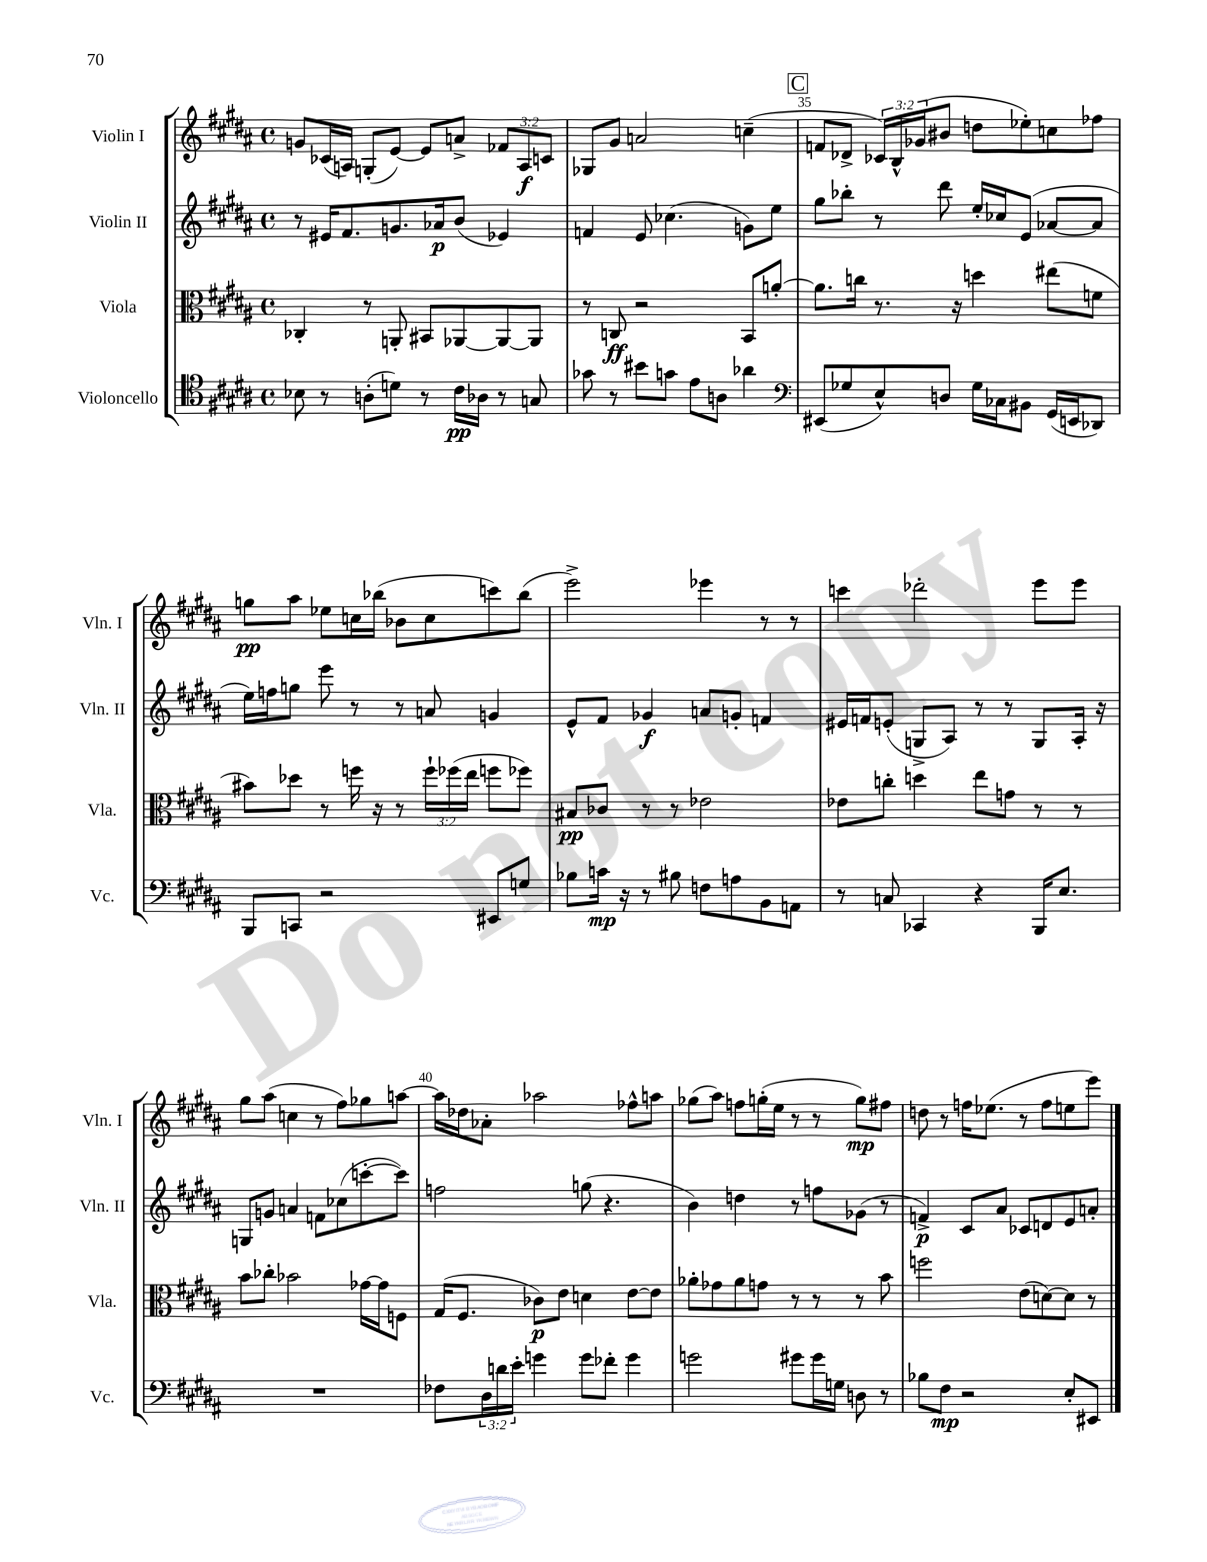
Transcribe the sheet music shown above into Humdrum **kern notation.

**kern	**kern	**kern	**kern
*staff4	*staff3	*staff2	*staff1
*clefC4	*clefC3	*clefG2	*clefG2
*k[f#c#g#d#a#]	*k[f#c#g#d#a#]	*k[f#c#g#d#a#]	*k[f#c#g#d#a#]
*M4/4	*M4/4	*M4/4	*M4/4
*met(c)	*met(c)	*met(c)	*met(c)
8B-\	4C-'/	8r	8g/L
8r	.	16e#/LK	(16c-/L
.	.	8.f#/	16A/JJ)
(8A'\L	8r	.	(8G'/L
8d\J)	8AA'/	8.g/	[8e/J)
8r	8BB#/L	.	8e/]L
.	.	16a-/k	.
16c#\LL	[8AA-/	(8b/J	8a^/J
16A-\JJ	.	.	.
8r	8AA-/_	4e-/)	12f-/L
.	.	.	12A/
8G/	8AA-/]J	.	.
.	.	.	12c/J
=	=	=	=
8g-\	8r	4f/	8G-/L
8r	8C/	.	8g#/J
8b#\L	2r	8e/	2a/
8g\J	.	(4.cc-\	.
8e\L	.	.	.
8A\J	.	.	.
4a-\	8BB/L	8g\L)	(4cc~\
.	[8a'/J	8ee\J	.
=	=	=	=
*clefF4	*	*	*
(8EE#/L	8.a\]L	8gg#\L	8f/L
8G-/	.	8bb-'\J	8d-^/J
.	16cc\Jk	.	.
8E^^/)	8.r	8r	24c-/LL)
.	.	.	24B^^/
.	.	.	(24g-/J
8D/J	.	8ddd#\	8b#/J
.	16r	.	.
16G-\LL	4dd\	16ee'/LL	8dd\L
16C-\J	.	16cc-/J	.
8BB#\J	.	(8e/J	8ee-'\)
(16GG#/LL	(8ee#\L	[8a-/L	8cc\
16EE/J	.	.	.
8DD-/J)	8f\J	8a-/]J	8ff-\J
=	=	=	=
8BBB/L	8b#\L)	16ee\LL)	8gg\L
.	.	16ff\J	.
8CC/J	8dd-\J	8gg\J	8aa#\J
2r	8r	8eee\	8ee-\L
.	16ff\	8r	16cc\L
.	16r	.	(16bb-\JJ
.	8r	8r	8b-\L
.	24ff`\LL	8a/	8cc\
.	(24ff-\	.	.
.	24ee\JJ	.	.
8EE#/L	8ff\L	4g/	8ccc\)
8G/J	8ff-\J)	.	(8bb-\J
=	=	=	=
8B-\L	8B#/L	8e^^/L	2eee^\)
16c\Jk	8c-/J	8f#/J	.
16r	.	.	.
8r	8r	4g-/	.
8B#\	8r	.	.
8F\L	2e-\	8a/L	4eee-\
8A\	.	8g'/J	.
8BB\	.	4f/	8r
8AA\J	.	.	8r
=	=	=	=
8r	8e-\L	16e#/LL	4ccc\
.	.	16f/J	.
8C/	8cc'\J	(8e'/J	.
4CC-/	4dd\	8G^/L	2ddd-'\
.	.	8A#/J)	.
4r	8ee\L	8r	.
.	8g\J	8r	.
16BBB/LK	8r	8G/L	8eee\L
8.E/J	.	.	.
.	8r	16A#'/Jk	8eee\J
.	.	16r	.
=	=	=	=
1r	8b\L	8G/L	8gg#\L
.	8cc-'\J	8g/J	(8aa#\J
.	2b-\	4a/	4cc\
.	.	8f\L	8r
.	.	(8cc-\	8ff#\L)
.	[16g-\LL	[8ccc'\	8gg-\
.	16g-\]J	.	.
.	8F\J	8ccc\]J)	[8aa\J
=	=	=	=
8F-\L	(16G#/LK	2ff\	16aa\]LL
.	8.F#/J	.	16dd-\J
24D#\L	.	.	8a-'\J
24d\	.	.	.
24e'\JJ	.	.	.
4g\	8c-\L)	.	2aa-\
.	8e\J	.	.
8g\L	4d\	(8gg\	.
8f-'\J	.	4.r	.
4g\	[8e\L	.	8ff-^^\L
.	8e\]J	.	8aa\J
=	=	=	=
2g\	8a-'\L	4b\)	(8gg-\L
.	8g-\	.	8aa#\J)
.	8a-\	4dd\	8ff\L
.	8g\J	.	(16gg'\L
.	.	.	16ee\JJ
8g#\L	8r	8r	8r
16g#\L	8r	8ff\L	8r
16G\JJ	.	.	.
8D\	8r	(8g-\J	8gg\L)
8r	8b\	8r	8ff#\J
=	=	=	=
8B-\L	2ff\	4f^/)	8dd\
8F#\J	.	.	8r
2r	.	8c#/L	16ff\LK
.	.	.	(8.ee-\J
.	.	8a#/J	.
.	(8e\L	8c-/L	8r
.	[8d\)	8d/	8ff\L
8E'/L	8d\]J	8e/	8ee\
8EE#/J	8r	8a'/J	8eee\J)
==	==	==	==
*-	*-	*-	*-
